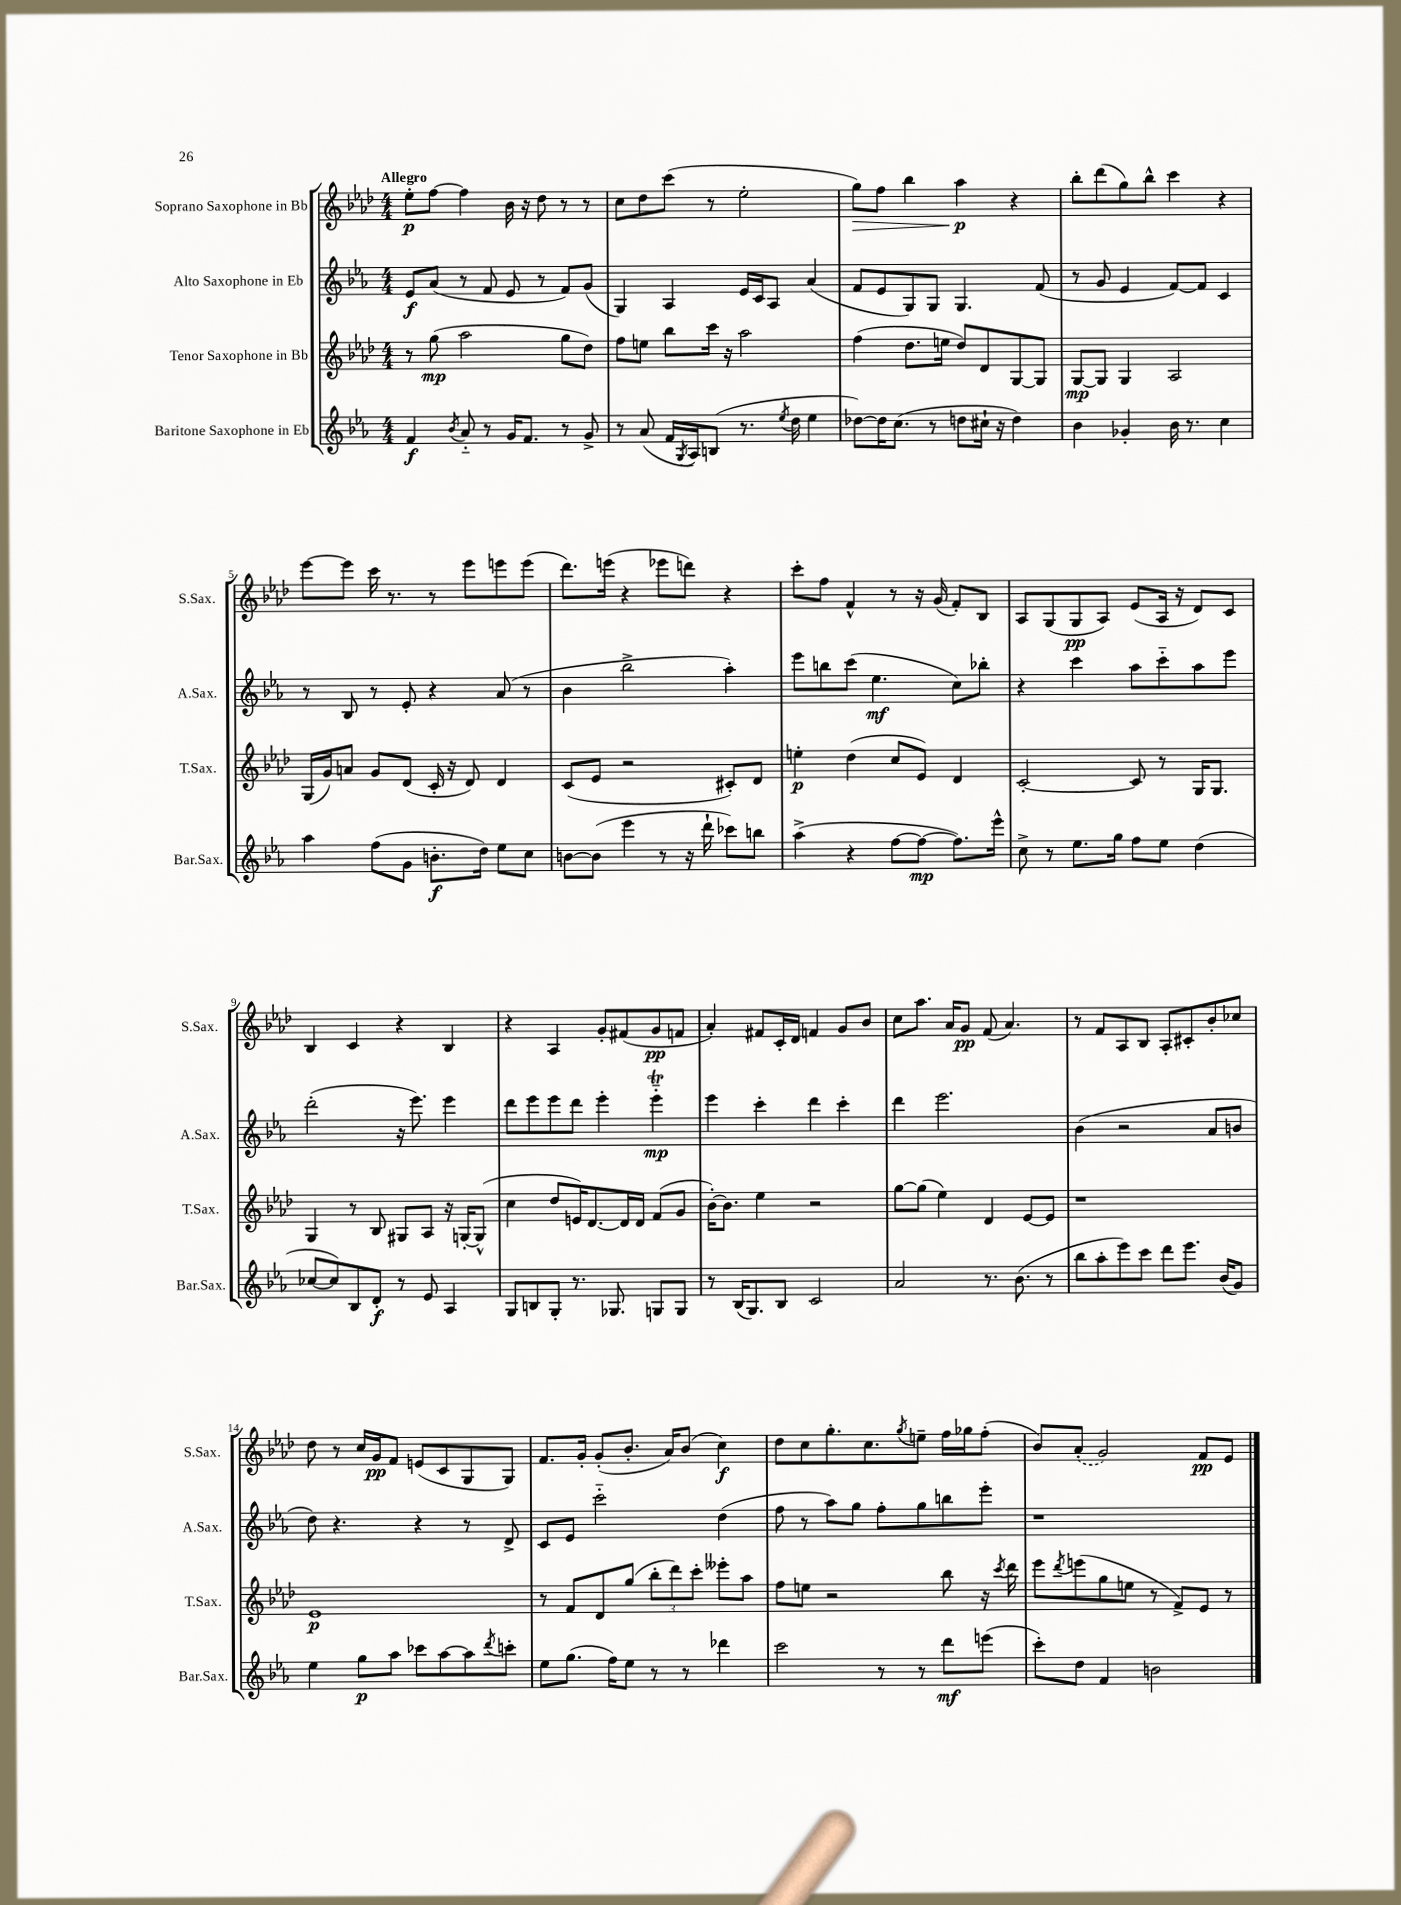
<<
\new StaffGroup <<
\new Staff = "s0" \with { instrumentName = "Soprano Saxophone in Bb" shortInstrumentName = "S.Sax." } {
    \clef treble \key aes \major \numericTimeSignature \time 4/4 \tempo "Allegro"
    ees''8-.\p f''8~ f''4 bes'16 r16 des''8 r8 r8 |
    c''8 des''8 c'''8( r8 ees''2-. |
    g''8\>) f''8 bes''4 aes''4\p\! r4 |
    bes''8-. des'''8( g''8) bes''8-^ c'''4 r4 |
    ees'''8~ ees'''8 c'''16 r8. r8 ees'''8 e'''8 e'''8( |
    des'''8.) e'''16( r4 ees'''8 d'''8) r4 |
    c'''8-. f''8 f'4-^ r8 r16 g'16( f'8-.) bes8 |
    aes8 g8( g8\pp aes8) ees'8( aes16 r16 des'8) c'8 |
    bes4 c'4 r4 bes4 |
    r4 aes4 g'8-. fis'8( g'8\pp f'8 |
    aes'4-.) fis'8 c'16-. des'16 f'4 g'8 bes'8 |
    c''8 aes''8. aes'16 g'8\pp f'8( aes'4.) |
    r8 f'8 aes8 bes8 aes8-. cis'8-. bes'8-. ces''8 |
    des''8 r8 c''16 g'16\pp f'8 e'8( c'8 g8 g8) |
    f'8. g'16-. g'8-.( bes'8.-. aes'16) bes'8( c''4\f) |
    des''8 c''8 g''8.-. c''8. \acciaccatura { g''8 } e''8-- f''16 ges''16 f''8-.( |
    bes'8) \once \slurDashed aes'8-.( g'2) f'8\pp ees'8 \bar "|." |
}
\new Staff = "s1" \with { instrumentName = "Alto Saxophone in Eb" shortInstrumentName = "A.Sax." } {
    \clef treble \key ees \major \numericTimeSignature \time 4/4
    ees'8\f aes'8( r8 f'8 ees'8 r8 f'8) g'8( |
    g4) aes4 ees'16 c'16 aes8 aes'4( |
    f'8 ees'8 g8) g8 g4. f'8( |
    r8 g'8 ees'4 f'8~) f'8 c'4 |
    r8 bes8 r8 ees'8-. r4 aes'8( r8 |
    bes'4 bes''2-> aes''4-.) |
    ees'''8 b''8 c'''8( ees''4.\mf c''8) bes''8-. |
    r4 c'''4 aes''8 c'''8-_ aes''8 ees'''8 |
    d'''2-.( r16 ees'''8.) ees'''4 |
    d'''8 ees'''8 ees'''8 d'''8 ees'''4-. ees'''4-_\trill\mp |
    ees'''4 c'''4-. d'''4 c'''4-. |
    d'''4 ees'''2. |
    bes'4( r2 aes'8 b'8 |
    d''8) r4. r4 r8 d'8-> |
    c'8 ees'8 c'''2-_ d''4( |
    f''8 r8 aes''8) g''8 f''8-. g''8 b''8 ees'''8-. |
    r1 \bar "|." |
}
\new Staff = "s2" \with { instrumentName = "Tenor Saxophone in Bb" shortInstrumentName = "T.Sax." } {
    \clef treble \key aes \major \numericTimeSignature \time 4/4
    r8 g''8\mp( aes''2 g''8 des''8) |
    f''8 e''8 bes''8 c'''16 r16 aes''2 |
    f''4( des''8. e''16 des''8) des'8 g8~ g8 |
    g8~\mp g8 g4 aes2 |
    g16( g'16) a'8 g'8 des'8( c'16-. r16 des'8) des'4 |
    c'8( ees'8 r2 cis'8-.) des'8 |
    e''4-.\p des''4( c''8 ees'8) des'4 |
    c'2~-. c'8 r8 g16 g8. |
    g4 r8 bes8 gis8 aes8 r16 g16~-. g8-^( |
    c''4 des''8 e'16) des'8.~ des'16 des'16 f'8( g'8 |
    bes'16~-.) bes'8. ees''4 r2 |
    g''8~ g''8( ees''4) des'4 ees'8~ ees'8 |
    r1 |
    ees'1\p |
    r8 f'8 des'8 g''8( \tuplet 3/2 { bes''8-. des'''8) c'''8-. } eeses'''8-. aes''8 |
    f''8 e''8 r2 bes''8 r16 \acciaccatura { c'''8 } des'''16 |
    ees'''8 \acciaccatura { des'''8 } e'''8( g''8 e''8 r8 f'8->) ees'8 r8 \bar "|." |
}
\new Staff = "s3" \with { instrumentName = "Baritone Saxophone in Eb" shortInstrumentName = "Bar.Sax." } {
    \clef treble \key ees \major \numericTimeSignature \time 4/4
    f'4\f \acciaccatura { bes'8 } aes'8-_ r8 g'16 f'8. r8 g'8-> |
    r8 aes'8( f'16 \acciaccatura { g8 } aes16) b8( r8. \acciaccatura { ees''8 } d''16 ees''4 |
    des''8~) des''16 c''8.( r8 d''8 cis''16-! r16 d''4) |
    bes'4 ges'4-. bes'16 r8. c''4 |
    aes''4 f''8( g'8 b'8.-.\f d''16) ees''8 c''8 |
    b'8~ b'8( ees'''4 r8 r16 d'''16-! ces'''8) b''8 |
    aes''4->( r4 f''8~ f''8~\mp f''8.) ees'''16-^ |
    c''8-> r8 ees''8. g''16 f''8 ees''8 d''4( |
    ces''8~ ces''8) bes8 d'8-.\f r8 ees'8 aes4 |
    g8 b8 g8-. r8. ges8. g8 g8 |
    r8 bes16( g8.) bes8 c'2 |
    aes'2 r8. bes'8.( r8 |
    bes''8 aes''8-. ees'''8) c'''8 d'''8 ees'''8. bes'16( g'8) |
    ees''4 g''8\p aes''8 ces'''8 aes''8~ aes''8 \acciaccatura { d'''8 } c'''8-. |
    ees''8 g''8.( f''16) ees''8 r8 r8 des'''4 |
    c'''2 r8 r8 d'''8\mf e'''8( |
    c'''8-.) d''8 f'4 b'2 \bar "|." |
}
>>
>>
